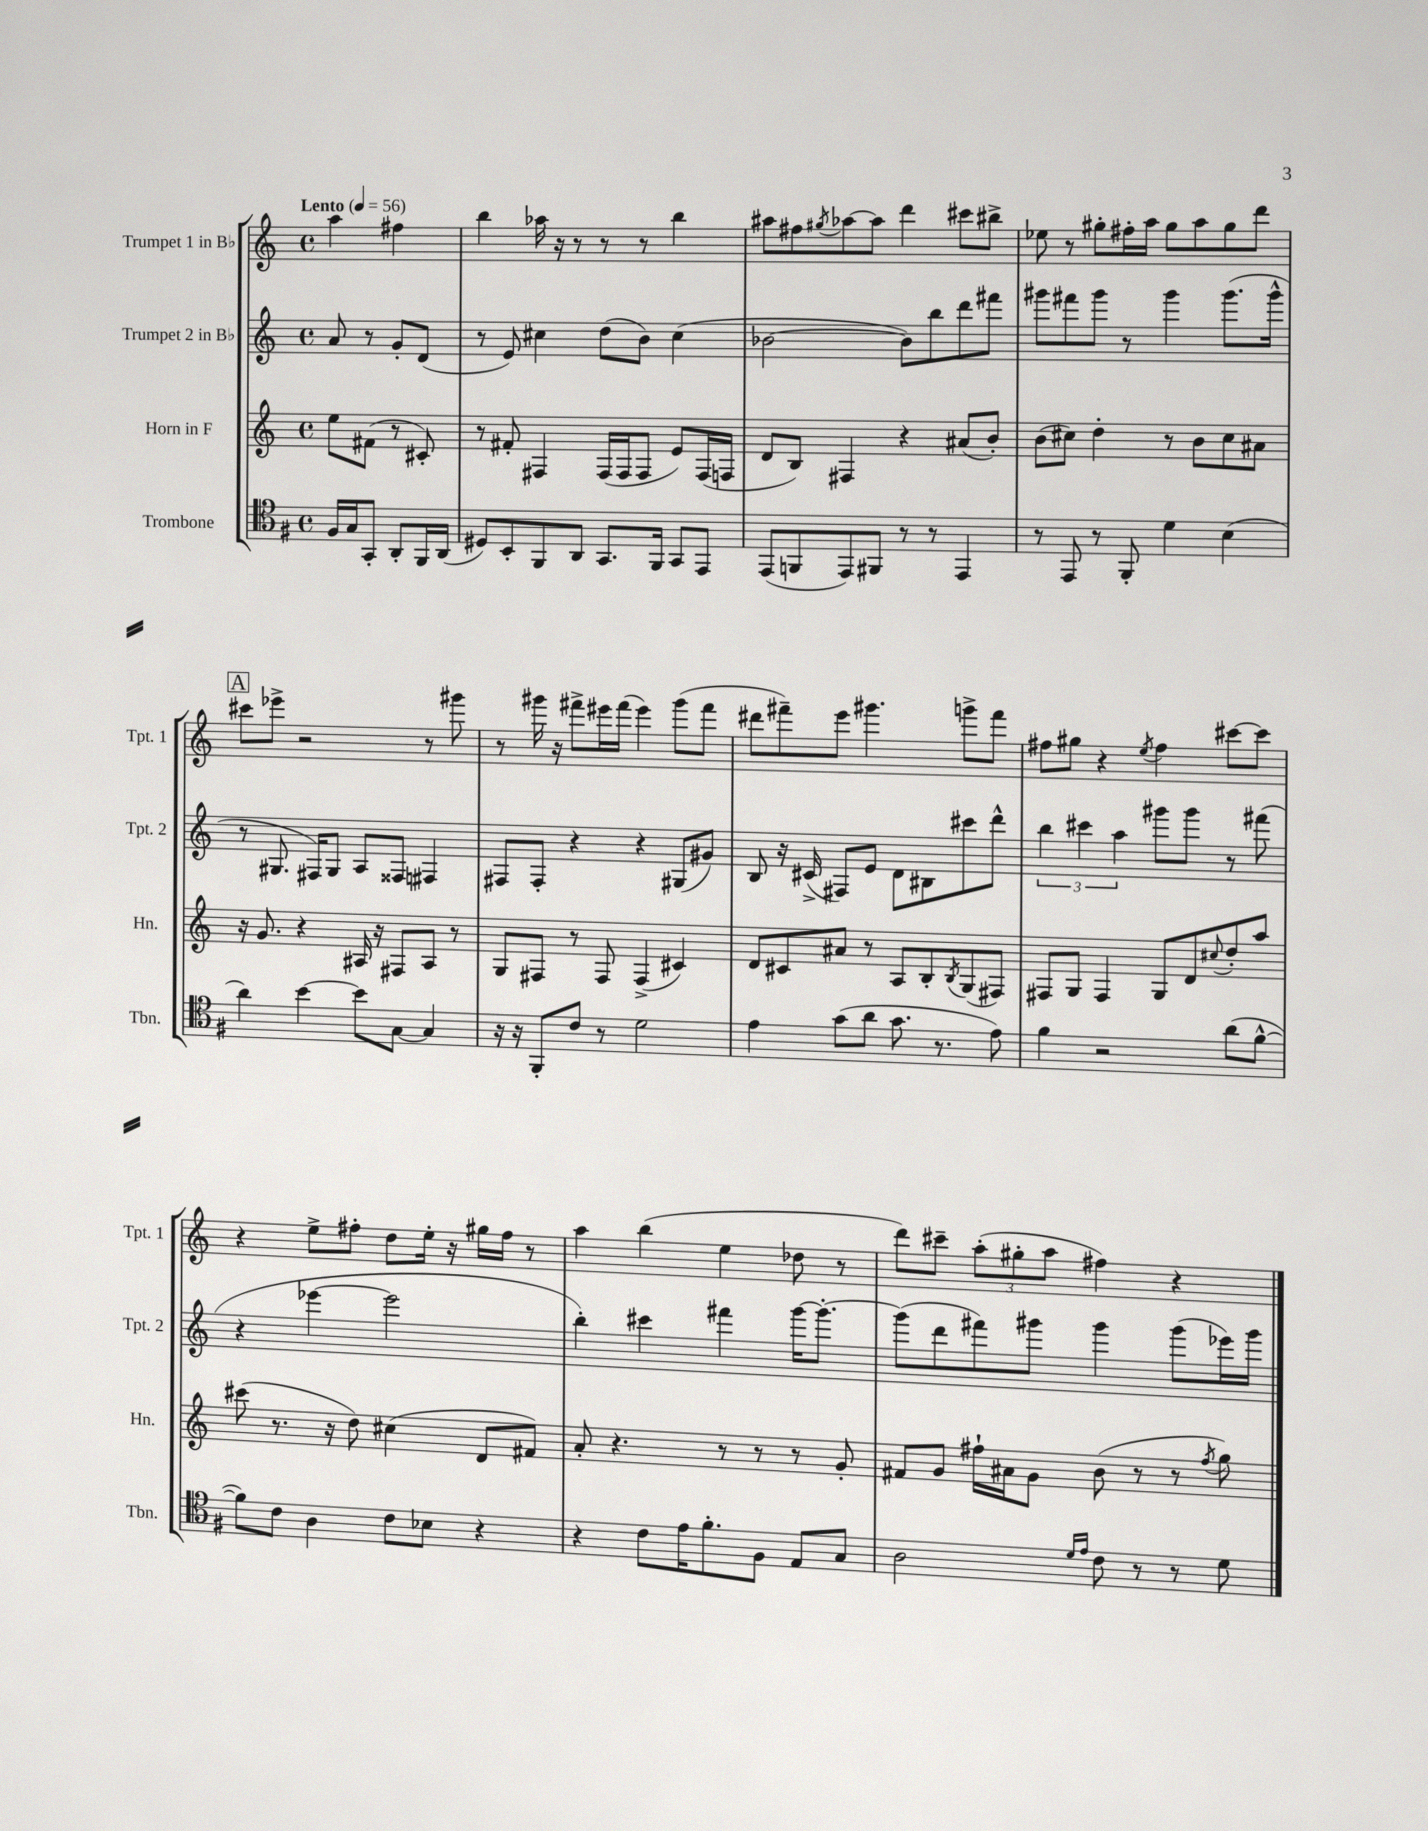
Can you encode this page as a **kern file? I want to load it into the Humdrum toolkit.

**kern	**kern	**kern	**kern
*staff4	*staff3	*staff2	*staff1
*clefC4	*clefG2	*clefG2	*clefG2
*k[f#]	*k[]	*k[]	*k[]
*M4/4	*M4/4	*M4/4	*M4/4
*met(c)	*met(c)	*met(c)	*met(c)
*MM56	*MM56	*MM56	*MM56
16F#	8ee	8a	4aa
16G	.	.	.
8GG'	(8f#	8r	.
8AA'	8r	8g'	4ff#
16FF#	8c#')	(8d	.
(16AA	.	.	.
=	=	=	=
8D#)	8r	8r	4bb
8BB'	8f#'	8e)	.
8FF#	4F#	4cc#	16aa-
.	.	.	16r
8AA	.	.	8r
8.GG	(16F#	(8dd	8r
.	16F#	.	.
.	8F#	8b)	8r
16FF#	.	.	.
8GG	8e)	(4cc#	4bb
8EE	(16F#	.	.
.	16F	.	.
=	=	=	=
(8EE	8d	[2b-	8aa#
8FF	8B)	.	8ff#
.	.	.	8qgg#
8EE)	4F#	.	[8aa-
8FF#	.	.	8aa-]
8r	4r	8b-])	4ddd
8r	.	8bb	.
4EE	(8a#	8ddd	8ccc#
.	8b')	8fff#	8bb#^
=	=	=	=
8r	(8b	8ggg#	8ee-
8EE	8cc#)	8fff#	8r
8r	4dd'	8ggg#	8gg#'
8FF#'	.	8r	16ff#'
.	.	.	16aa
4d	8r	4ggg#	8gg#
.	8b	.	8aa
(4B	8cc#	(8.ggg#	8gg#
.	8a#	.	8ddd
.	.	16ggg#^^	.
=	=	=	=
4a)	16r	8r	8ccc#
.	8.g	.	.
.	.	8.G#	8eee-^
[4b	4r	.	2r
.	.	16F#)	.
.	.	8G#	.
8b]	16A#	8A	.
.	16r	.	.
[8G	8F#	8F##	.
4G]	8A#	4F#	8r
.	8r	.	8ggg#
=	=	=	=
16r	8G	8F#	8r
16r	.	.	.
8FF#'	8F#	8F#'	16ggg#
.	.	.	16r
8c	8r	4r	8fff#^
8r	8F#	.	16eee#
.	.	.	(16fff#
2d	(4F#^	4r	4eee#)
.	4c#)	(8G#	(8ggg#
.	.	8g#)	8fff#
=	=	=	=
4e	8d	8B	8ddd#
.	8c#	16r	8fff#~)
.	.	(16c#^	.
(8g	8a#	8F#)	8eee
8a	8r	8e	4.ggg#
8.g	8A	8d	.
.	8B'	8B#	.
8.r	.	.	.
.	8qB	.	.
.	(8G	8ccc#	8ggg^
8e)	8F#)	8ddd^^	8fff#
=	=	=	=
4f#	8F#	6bb	8ff#
.	8G	.	8gg#
.	.	6ccc#	.
2r	4F#	.	4r
.	.	6aa	.
.	.	.	8qee
.	8G	8ggg#	4ff#
.	8d	8ggg#	.
.	8qqcc#	.	.
(8a	8dd'	8r	[8ccc#
[8f#^^	8aa	(8fff#	8ccc#]
=	=	=	=
8f#])	(8ccc#	4r	4r
8c	8.r	.	.
4A	.	[4eee-	8ee^
.	16r	.	.
.	8dd)	.	8ff#'
8c	(4cc#	2eee-]	8dd
8B-	.	.	16ee'
.	.	.	16r
4r	8d	.	16gg#
.	.	.	16ff#
.	8f#)	.	8r
=	=	=	=
4r	8a'	4bb')	4aa
.	4.r	.	.
8c	.	4ccc#	(4bb
16e	.	.	.
8.f#'	.	.	.
.	8r	4fff#	4ee
8F#	8r	.	.
8E	8r	[16ggg	8dd-
.	.	8.ggg'_	.
8G	8g'	.	8r
=	=	=	=
2A	8f#	(8ggg]	8ddd)
.	8g	8ddd	8ccc#~
.	16ff#`	8fff#)	(12aa'
.	16a#	.	.
.	.	.	12gg#'
.	8g	8ggg#	.
.	.	.	12aa
16qqd	.	.	.
16qqe	.	.	.
8c	(8b	4ggg#	4ff#)
8r	8r	.	.
8r	8r	(8ggg#	4r
.	8qff#	.	.
8d	8gg)	16eee-)	.
.	.	16ggg#	.
==	==	==	==
*-	*-	*-	*-
